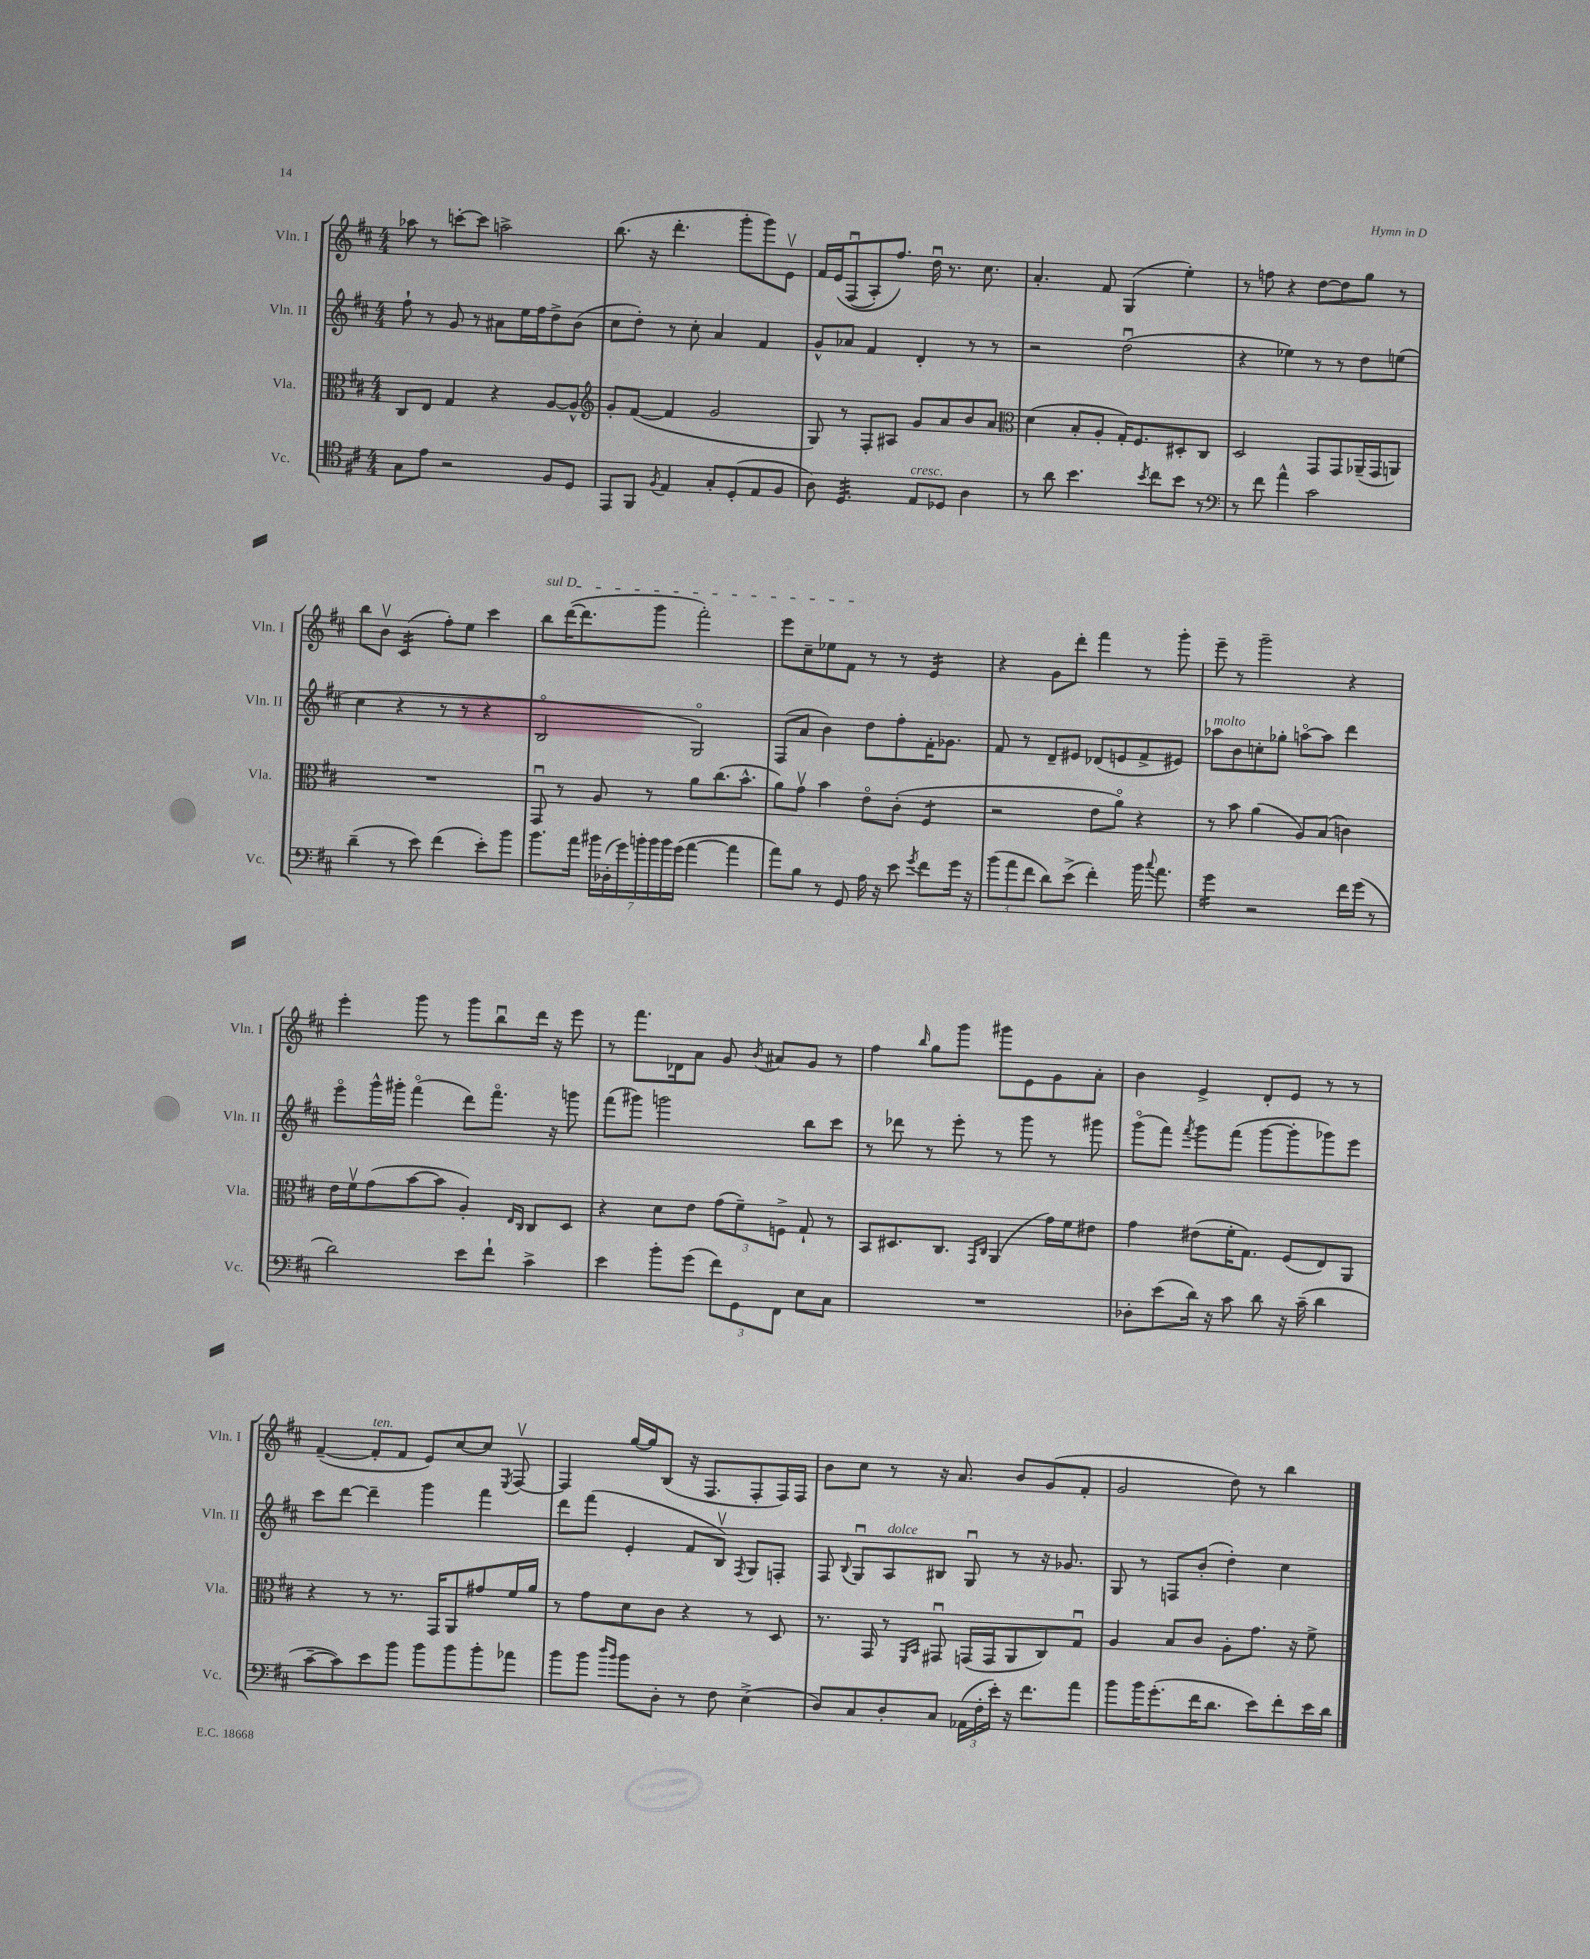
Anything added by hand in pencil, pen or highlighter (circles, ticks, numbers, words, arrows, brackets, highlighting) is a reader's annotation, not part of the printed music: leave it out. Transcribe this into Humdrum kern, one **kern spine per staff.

**kern	**kern	**kern	**kern
*staff4	*staff3	*staff2	*staff1
*clefC4	*clefC3	*clefG2	*clefG2
*k[f#c#]	*k[f#c#]	*k[f#c#]	*k[f#c#]
*M4/4	*M4/4	*M4/4	*M4/4
8G\L	8C#/L	8ff#`\	8aa-\
8e\J	8E/J	8r	8r
2r	4G/	8g/	[8ccc'\L
.	.	8r	8ccc\]J
.	4r	8a#\L	2aa^\
.	.	16ee\L	.
.	.	16ff#\J	.
8F#/L	[8A/L	8dd^\	.
8D/J	8A^^/]J	(8b\J	.
=	=	=	=
*	*clefG2	*	*
8EE/L	8g'/L	8cc#\L	(8.bb\
8FF#/J	([8f#/J	8dd'\J)	.
.	.	.	16r
8qF#/	.	.	.
4E/	4f#/]	8r	4.ddd'\
.	.	8cc#'\	.
8G'/L	2g/	4a/	.
(8D'/	.	.	8ggg'\L
8E/	.	4f#/	8ggg\)
8F#/J	.	.	8ev\J
=	=	=	=
8A\)	8G/)	8g^^/L	16f#/LL
.	.	.	&(16e/J
4.D/	8r	8a-/J	(8F#u/
.	8F#'/L	4f#/	8A'/)
.	8A#/J	.	8.ff#/J&)
8E/L	8g/L	4d'/	.
.	.	.	16ddu\
8D-/J	8a/	.	8.r
4A\	8b/	8r	.
.	.	.	8.cc#\
.	8a/J	8r	.
=	=	=	=
*	*clefC3	*	*
8r	(4d\	2r	4.a'/
8a\	.	.	.
4.b\	8B'/L	.	.
.	8A'/J	.	8f#/
.	16G'/LK)	(2ddu\	(4G/
.	8.F#/	.	.
8qb/	.	.	.
8cc#\L	.	.	.
8b\J	8D#'/	.	4ee'\)
8r	8C#/J	.	.
=	=	=	=
*clefF4	*	*	*
8r	2D/	4r	8r
8f#\	.	.	8ff\
4a^^\	.	4ee-\)	4r
2c#\	8GG/L	8r	[8dd\L
.	8GG/	8r	8dd\]
.	(16AA-~/L	8dd\L	8gg\J
.	16GG/J	.	.
.	8AA/J)	(8ee\J	8r
=	=	=	=
(4d~\	1r	4cc#\	8bb\L
.	.	.	8bv\J
8r	.	4r	(4c#/
8e\)	.	.	.
(4f#\	.	8r	8ff#'\L)
.	.	8r	8ee\J
8e'\L)	.	4r	4ccc#\
8b\J	.	.	.
=	=	=	=
8.b\L	8GGu/	2Bo/	8bb\L
.	8r	.	([16ddd\K
16a\Jk	.	.	8.ddd\]
28b#\LL	8A/	.	.
(28D-'\	.	.	.
28g\)	.	.	.
28b'\	.	.	.
.	8r	.	8ggg\J
28b\	.	.	.
28b\	.	.	.
(28g\JJ	.	.	.
[4a\	8a\L	2Go/)	2fff#'\)
.	(8.cc#\	.	.
4a\]	.	.	.
.	8.b^^\J	.	.
=	=	=	=
8a\L)	8a\L)	(8F#/L	8eee\L
8B\J	8gv\J	8a/J	8cc#~\
8r	4b\	4b\)	8ee-\
8GG/	.	.	8f#\J
16A\	8eo\L	8dd\L	8r
16r	.	.	.
8e\	(8c#'\J	8ff#'\	8r
8qg/	.	.	.
8f#\L	4F#/	16f#'\K	4e/
.	.	8.g-\J	.
16g\Jk	.	.	.
16r	.	.	.
=	=	=	=
(12b\L	2r	8f#/	4r
12a\	.	.	.
.	.	8r	.
12f#\J	.	.	.
8d\L)	.	8d~/L	8g\L
(8e^\J	.	8e#/J	8ddd'\J
4f#'\)	8e\L	(8d-/L	4fff#\
.	8ao\J)	8e/	.
16b\	4r	8f#^/	8r
8qqcc#/	.	.	.
8.a\	.	.	.
.	.	8e#/J)	8ggg'\
=	=	=	=
4g\	8r	8aa-\L	8eee~\
.	8b\	8b\	8r
2r	(4a\	8cc'\	2ggg~\
.	.	8gg-'\J	.
.	8A/L)	[8aao\L	.
.	(8B/J	8aa\]J	.
16f#\LL	4c\)	4ddd\	4r
(16g\JJ	.	.	.
8r	.	.	.
=	=	=	=
2d\)	16e\LL	8eeeo\L	4eee'\
.	16f#v\J	.	.
.	(8g\	16ggg^^\L	.
.	.	16ggg#'\JJ	.
.	[8b\	(4fff#o\	8ggg\
.	8b\]J	.	8r
8e\L	4A'/)	8ddd\L)	8ggg\L
8f#`\J	.	8.fff#o\J	8bbu\
.	16qqE/LL	.	.
.	16qqC#/JJ	.	.
4c#^\	8C#/L	.	16ddd\Jk
.	.	16r	16r
.	8D/J	8ggg\	8eee\
=	=	=	=
4e\	4r	(8fff#\L	8r
.	.	8ggg#\J)	8.fff#\L
8b'\L	8d\L	2ggg\	.
.	.	.	16d-\k
(8g\J	8e\J	.	8a\J
12f#\L)	(12g\L	.	8g/
12GG\	12f#~\)	.	.
.	.	.	8qb/
.	.	.	8a#/L
12FF#\J	12F^\J	.	.
8E\L	8G`/	8bb\L	8g/J
8C#\J	8r	8ccc#\J	8r
=	=	=	=
1r	8BB/L	8r	4ff#\
.	8.D#/	8ddd-\	.
.	.	.	16qqbb/
.	.	8r	8gg\L
.	8.C#/J	.	.
.	.	8eee'\	8ggg\J
.	16qqGG/LL	.	.
.	16qqC#/JJ	.	.
.	(4AA/	8r	8ggg#\L
.	.	8ggg\	8e\
.	16g\LL)	8r	8g\
.	16f#\J	.	.
.	8e#\J	8ggg#\	8a'\J
=	=	=	=
8D-'\L	4g\	(8gggo\L	4b\
(8e\	.	8fff#\J)	.
.	.	8qfff#/	.
16d\Jk)	(8e#\L	8ggg\L	4e^/
16r	.	.	.
8c#\	16f#'\K	(8fff#\J	.
.	8.G\J)	.	.
8d\	.	[8ggg\L	8d'/L
16r	(8F#/L	8ggg'\]	8e/J
(16c#~\	.	.	.
4d\	8E/)	8ggg-\)	8r
.	8AA/J	8eee\J	8r
=	=	=	=
[8c#~\L	4r	8ccc#\L	([4f#~/
8c#\])	.	[8ddd\J	.
8e\	8r	4ddd~\]	8f#'/]L
8b\J	8.r	.	8f#/J
8b\L	.	4ggg\	8e/L)
.	16GG/LK	.	.
8b\	8AA/	.	[8cc#/
8b'\	8g#/	4fff#\	8cc#/]J
.	.	.	8qE/
8a-\J	16f#/L	.	[8F#v/
.	16a/JJ	.	.
=	=	=	=
8b\L	8r	8ddd\L	4F#/]
8b\J	8g\L	(8fff#\J	.
16qqdd/LL	.	.	.
16qqb/JJ	.	.	.
8b\L	8d\	4e'/	[16gg/LL
.	.	.	16gg/]J
8D'\J	8c#\J	.	(8B/J
8r	4r	8f#/L	16r
.	.	.	8.F#/L
8F#\	.	8Bv/J)	.
.	.	8qF#/	.
(4E^\	8r	8G/L	8F#'/
.	8D/	8F'/J	16F#/L)
.	.	.	16F#/JJ
=	=	=	=
8D/L)	8.r	8F#/	8b\L
.	.	8qqB/	.
8C#/	.	8Gu/L	8cc#\J
.	16GG/	.	.
8D'/	8r	8A/	8r
.	16qqFF#/LL	.	.
.	16qqBB/JJ	.	.
8C#/J	8GG#u/	8B#/J	16r
.	.	.	8.a/
(24AA-\LL	(16GG/LL	8Gu/	.
24F#'\	.	.	.
.	16GG/J	.	.
24e'\JJ)	.	.	.
16r	8AA/	8r	8b/L
8.f#\L	.	.	.
.	8C#/)	16r	(8g/
.	.	8.g-/	.
8a\J	8Gu/J	.	8f#'/J
=	=	=	=
8b\L	4A/	8G/	2g/
16b\K	.	8r	.
(8.g'\	.	.	.
.	8B/L	8F/L	.
16f#\K	8c#/J	(8b'/J	.
8.d\J	.	.	.
.	8A'\L	4dd'\)	8dd\)
8e\L)	8.g\J	.	8r
8f#'\	.	4cc#\	4bb\
.	16r	.	.
16e\L	8f#^\	.	.
16d\JJ	.	.	.
==	==	==	==
*-	*-	*-	*-
